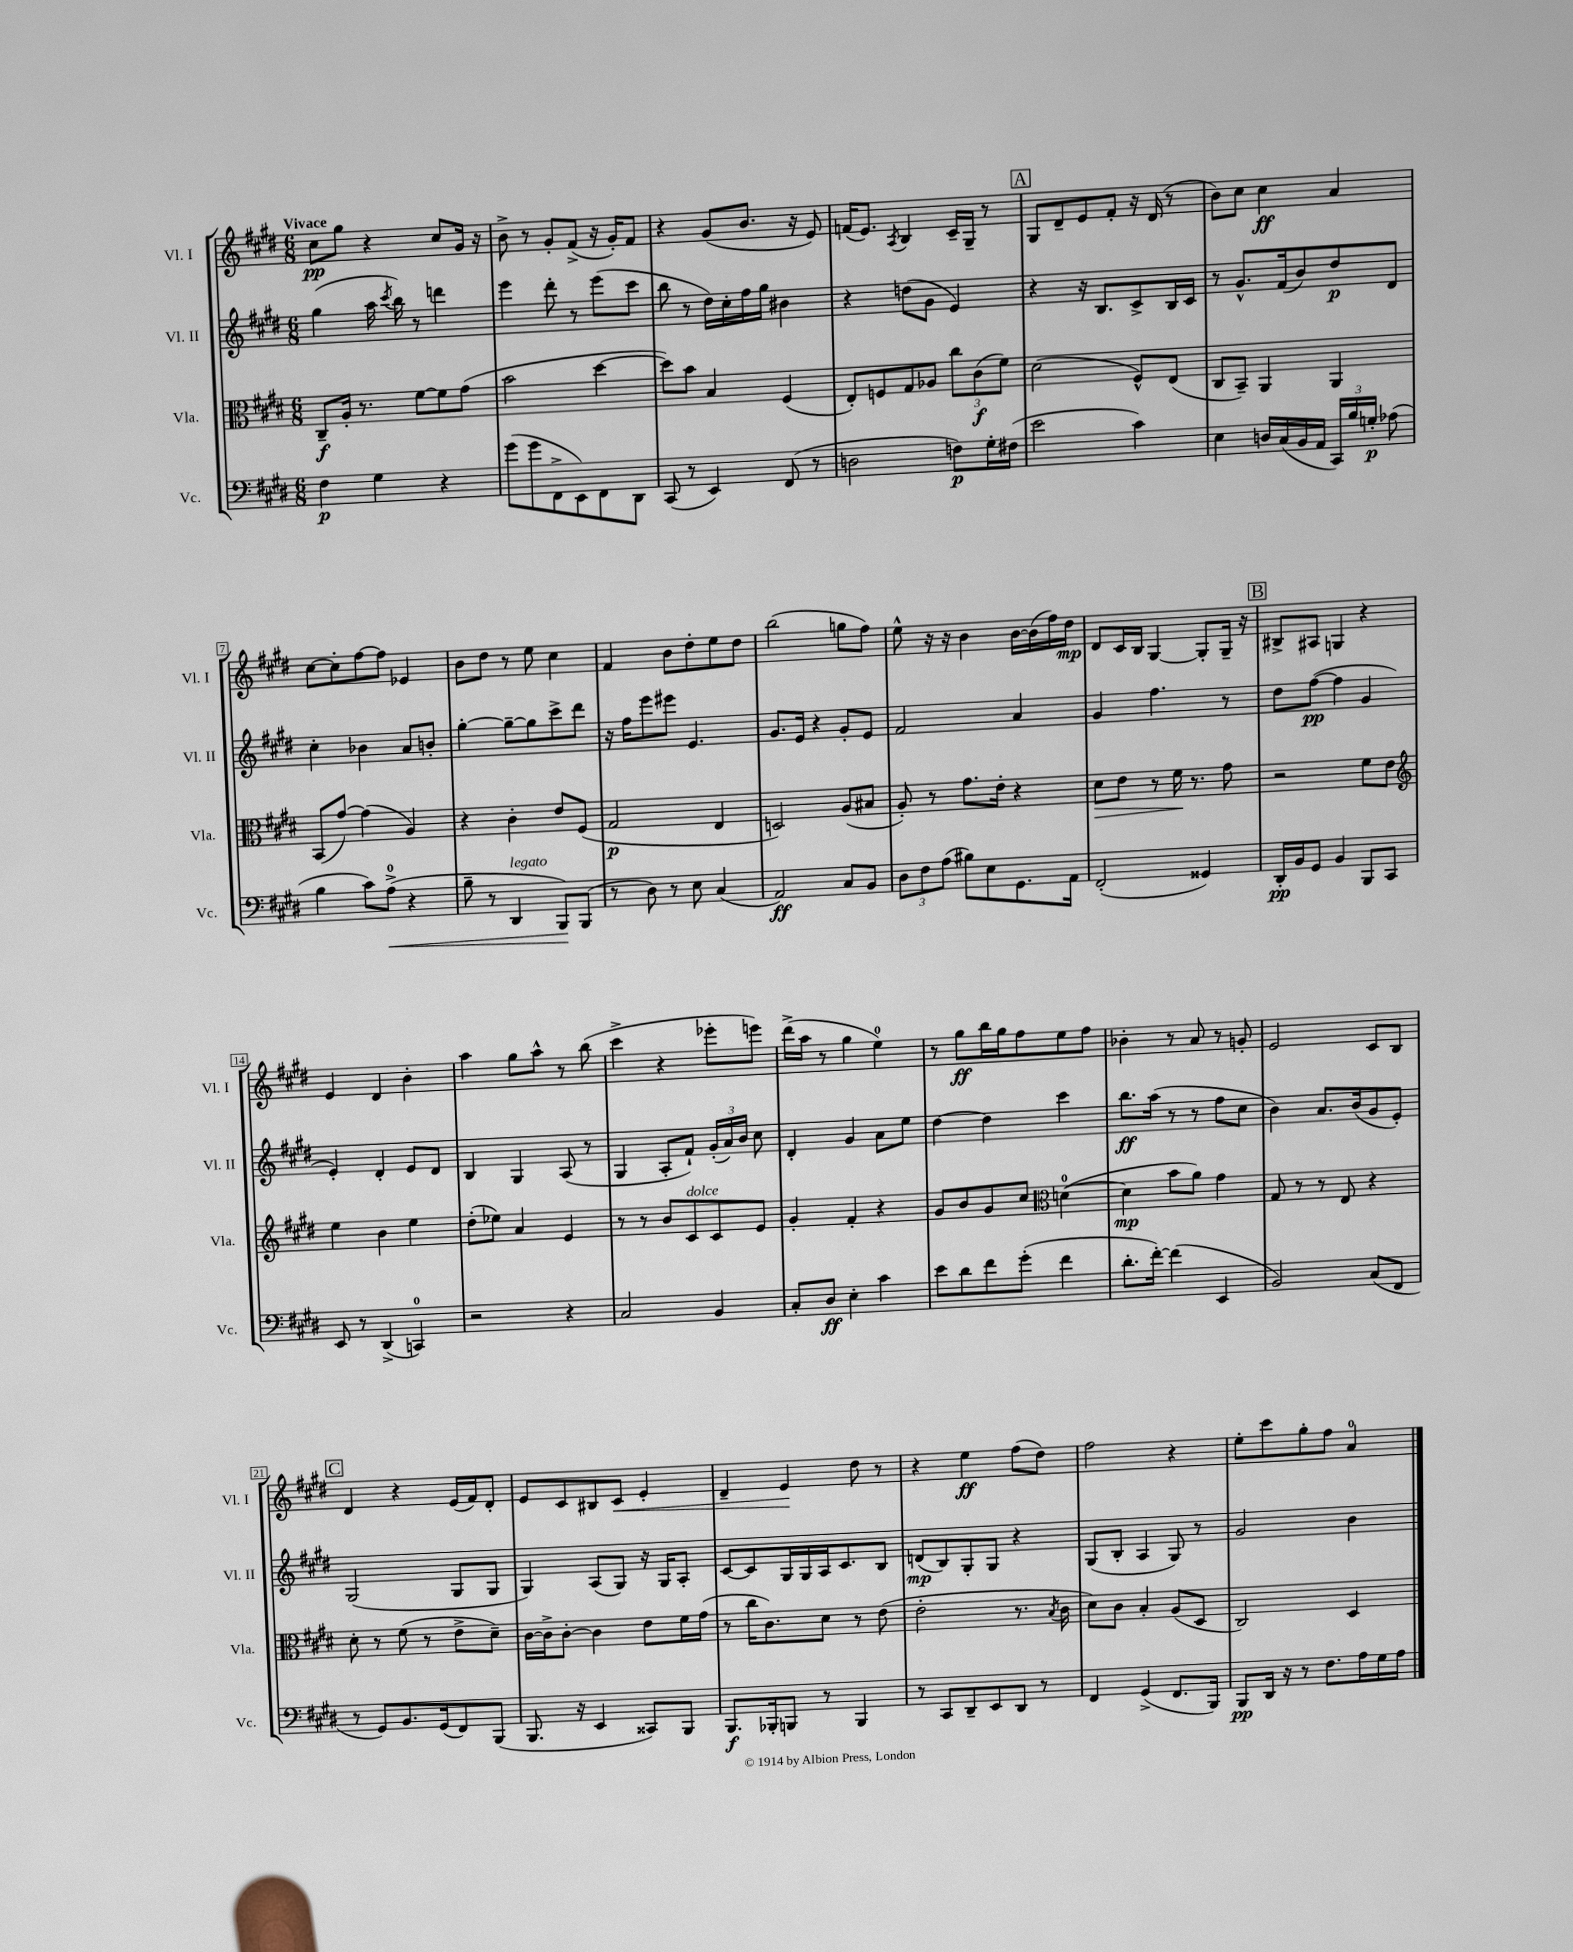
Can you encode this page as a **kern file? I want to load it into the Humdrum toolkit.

**kern	**kern	**kern	**kern
*staff4	*staff3	*staff2	*staff1
*clefF4	*clefC3	*clefG2	*clefG2
*k[f#c#g#d#]	*k[f#c#g#d#]	*k[f#c#g#d#]	*k[f#c#g#d#]
*M6/8	*M6/8	*M6/8	*M6/8
4F#\	8C#~/L	(4gg#\	8cc#\L
.	16A'/Jk	.	8gg#\J
.	8.r	.	.
4G#\	.	16aa\	4r
.	.	8qccc#/	.
.	.	16bb\)	.
.	[8f#\L	8r	.
4r	8f#\]	4ddd\	8cc#/L
.	(8g#\J	.	16g#/Jk
.	.	.	16r
=	=	=	=
(8g#\L	2b\	4eee\	8b^\
8g#\	.	.	8r
8FF#^\	.	8ddd#'\	8g#'/L
8EE\)	.	8r	(8f#^/J
8FF#\	[4dd#\	(8eee\L	16r
.	.	.	16g#'/LK)
8DD#\J	.	8ccc#\J	8f#/J
=	=	=	=
(8CC#/	8dd#\]L)	8bb\	4r
8r	8b\J	8r	.
4EE/)	4B/	16dd#\LL)	(8g#/L
.	.	16cc#'\	.
.	.	16ff#\	8.b/J
.	.	16gg#\JJ	.
(8FF#/	(4F#/	4b#\	.
.	.	.	16r
8r	.	.	8e/)
=	=	=	=
2D\	8E'/L)	4r	(16f/LK
.	.	.	8.e/J)
.	8F/	.	.
.	.	.	8qA/
.	8G#/	(8dd\L	4B/
.	8A-/J	8g#\J	.
8F\L)	12cc#\L	4e/)	16c#~/LL
.	.	.	16G#~/JJ
.	(12c#\	.	.
16G#'\L	.	.	8r
.	12f#\J)	.	.
(16F#\JJ	.	.	.
=	=	=	=
2e\	(2d#\	4r	8G#/L
.	.	.	8d#~/
.	.	16r	8e/
.	.	8.B/L	.
.	.	.	8f#'/J
4c#\)	8F#^^/L)	8c#^/	16r
.	.	.	(16d#/
.	(8E/J	16B/L	8r
.	.	16c#/JJ	.
=	=	=	=
4E\	8C#/L	8r	8b\L)
.	8BB~/J)	8.g#^^/L	8cc#\J
16D/LL	4AA/	.	4cc#\
(16C#/	.	(16f#/k	.
16BB/	.	8b/)	.
16AA/JJ	.	.	.
24CC#/LL)	4AA/	8dd#/	4a/
24B/	.	.	.
24G'/JJ	.	.	.
(8A-\	.	8d#/J	.
=	=	=	=
4B\	(8BB/L	4cc#'\	[8cc#\L
.	[8g#/J)	.	8cc#'\]
8c#\L)	(4g#\]	4b-\	[8ff#\
(8A^\J	.	.	8ff#\]J
4r	4A/)	8a/L	4e-/
.	.	8b'/J	.
=	=	=	=
8B~\	4r	[4gg#'\	8b\L
8r	.	.	8dd#\J
4DD#/	4c#'\	8gg#~\_L	8r
.	.	8gg#\]	8ee\
8BBB/L)	8e/L	8ccc#^\	4cc#\
(8BBB/J	(8F#/J	8ddd#\J	.
=	=	=	=
8r	2G#/	16r	4f#/
.	.	16ff#\LK	.
8D#\)	.	8eee\	.
8r	.	8eee#\J	8b\L
8E\	.	4.e/	8dd#'\
(4C#/	4E/	.	8ee\
.	.	.	8dd#\J
=	=	=	=
2AA/)	2D/)	8.g#/L	(2bb\
.	.	16e/Jk	.
.	.	4r	.
8C#/L	(8A/L	8g#'/L	8gg\L
8BB/J	8B#/J	8e/J	8ff#\J)
=	=	=	=
12D#\L	8A'/)	2f#/	8ee^^\
12F#\	.	.	.
.	8r	.	16r
(12A\J	.	.	.
.	.	.	16r
8B#\L)	8.g#\L	.	4b\
8E\	.	.	.
.	16e'\Jk	.	.
8.GG#\	4r	4a/	[16b\LL
.	.	.	(16b\]
.	.	.	16ff#\)
16AA\Jk	.	.	16dd#\JJ
=	=	=	=
(2FF#'/	8d#\L	4g#/	8d#/L
.	8e\J	.	16c#/L
.	.	.	16B/JJ
.	8r	4.ff#\	[4G#/
.	16f#\	.	.
.	8.r	.	.
4GG##/)	.	.	8G#'/]L
.	8g#\	8r	16G#~/Jk
.	.	.	16r
=	=	=	=
16DD#'/LL	2r	8dd#\L	8B#^/L
16BB/J	.	.	.
8GG#/J	.	([8ff#\J	8A#/J
4BB/	.	4ff#\]	4G/
8BBB/L	8f#\L	4g#/	4r
8CC#/J	8e\J	.	.
=	=	=	=
*	*clefG2	*	*
8EE/	4ee\	4e'/)	4e/
8r	.	.	.
(4DD#^/	4b\	4d#'/	4d#/
4CC/)	4ee\	8e/L	4b'\
.	.	8d#/J	.
=	=	=	=
2r	(8dd#'\L	4B/	4aa\
.	8ee-\J)	.	.
.	4a/	4G#/	8gg#\L
.	.	.	8aa^^\J
4r	4e/	(8A/	8r
.	.	8r	(8bb\
=	=	=	=
2C#/	8r	4G#/	4ccc#^\
.	8r	.	.
.	8b/L	8A'/L	4r
.	8c#/	8f#`/J)	.
4BB/	8c#/	(24g#'/LL	8eee-'\L
.	.	24a/)	.
.	.	24b/JJ	.
.	8e/J	8cc#\	8eee\J)
=	=	=	=
8C#'/L	4g#'/	4d#'/	(16ddd#^\LL
.	.	.	16aa\JJ
8D#/J	.	.	8r
4E'\	4f#'/	4g#/	4gg#\
4c#\	4r	8a\L	4ee\)
.	.	8ee\J	.
=	=	=	=
8e\L	8g#/L	[4dd#\	8r
8d#\	8b/	.	8gg#\L
8f#\	8g#/	4dd#\]	16bb\L
.	.	.	16gg#\J
(8g#'\J	8cc#/J	.	8ff#\
*	*clefC3	*	*
4f#\	([4d\	4ccc#\	8ee\
.	.	.	8ff#\J
=	=	=	=
8.d#'\L	4d\]	8.bb\L	4b-'\
[16f#'\Jk)	.	(16aa\Jk	.
(4f#\]	8b\L	8r	8r
.	8a\J)	8r	8a/
4EE/	4g#\	8ff#\L	8r
.	.	8cc#\J	8g'/
=	=	=	=
2BB/)	8G#/	4b\)	2e/
.	8r	.	.
.	8r	8.a/L	.
.	8E/	.	.
.	.	(16b/k	.
(8C#/L	4r	8g#/	8c#/L
8FF#/J	.	8e'/J)	8B/J
=	=	=	=
8r	8d#'\	(2G#/	4d#/
8GG#/L)	8r	.	.
8.BB/	(8f#\	.	4r
.	8r	.	.
(16GG#/k	.	.	.
8FF#/)	8e^\L	8G#/L	(16e/LL
.	.	.	16f#/J)
(8BBB/J	8d#~\J)	8G#/J	8d#'/J
=	=	=	=
8.BBB/	[16c#\LL	4G#/)	8e/L
.	16c#^\]J	.	.
.	[8c#'\J	.	8c#/
16r	.	.	.
4EE/	4c#\]	(8A/L	8B#/
.	.	8G#/J)	8c#/J
8CC##/L)	8e\L	16r	4e'/
.	.	16G#/LK	.
8BBB/J	16f#\L	8A'/J	.
.	(16g#\JJ	.	.
=	=	=	=
8.BBB/L	8r	[8c#/L	4d#~/
.	16cc#\LK	8c#/]	.
16BBB-'/k	8.c#\)	.	.
8BBB/J	.	16G#/L	4e/
.	.	16G#/	.
8r	8d#\J	16A/J	.
.	.	8.c#/	.
4BBB/	8r	.	8dd#\
.	(8e\	8B/J	8r
=	=	=	=
8r	2e'\	(8d/L	4r
8CC#/L	.	8B/)	.
8DD#~/	.	8G#'/	4ee\
8EE/	.	8G#/J	.
8DD#/J	8.r	4r	(8ff#\L
8r	.	.	8dd#\J)
.	8qB/	.	.
.	16c#\	.	.
=	=	=	=
4FF#/	8d#\L)	(8G#/L	2ff#\
.	8c#\J	8B'/J	.
(4GG#^/	4B'/	4A/	.
8.FF#/L	(8A/L	8G#/)	4r
.	8D#/J	8r	.
16BBB/Jk)	.	.	.
=	=	=	=
8BBB/L	2C#/)	2g#/	8ee'\L
16DD#/Jk	.	.	8ccc#\
16r	.	.	.
8r	.	.	8gg#'\
8.F#\L	.	.	8ff#\J
.	4D#/	4b\	4a/
16A\L	.	.	.
16G#\	.	.	.
16A\JJ	.	.	.
==	==	==	==
*-	*-	*-	*-
